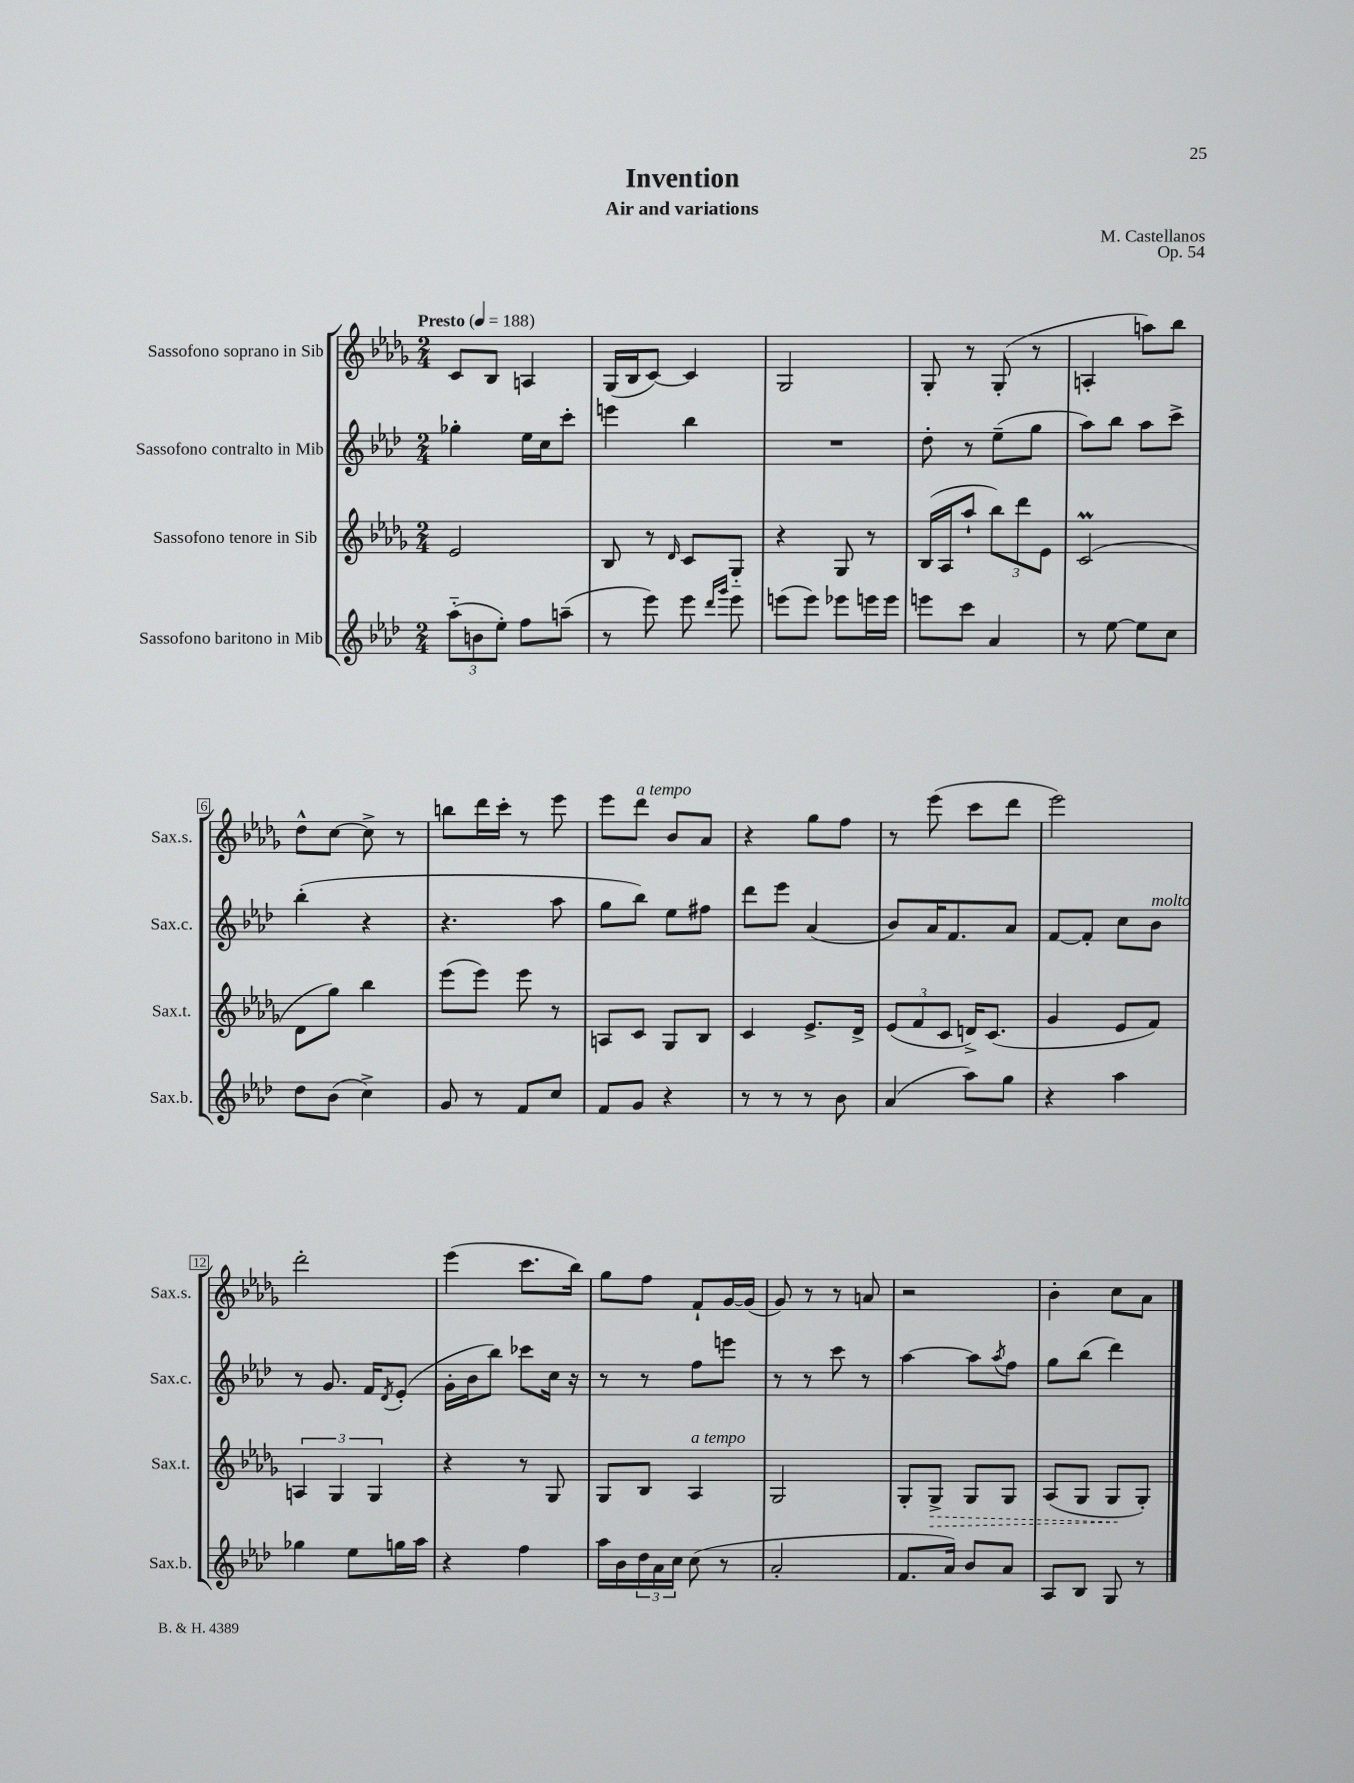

**kern	**kern	**kern	**kern
*staff4	*staff3	*staff2	*staff1
*clefG2	*clefG2	*clefG2	*clefG2
*k[b-e-a-d-]	*k[b-e-a-d-g-]	*k[b-e-a-d-]	*k[b-e-a-d-g-]
*M2/4	*M2/4	*M2/4	*M2/4
*MM188	*MM188	*MM188	*MM188
(12aa-'~	2e-	4gg-'	8c
12b	.	.	.
.	.	.	8B-
12ee-')	.	.	.
8ff	.	16ee-	4A
.	.	16cc	.
(8aa~	.	8ccc'	.
=	=	=	=
8r	8B-	4eee	(16G-
.	.	.	16B-
8eee-)	8r	.	[8c)
.	16qqd-	.	.
8eee-	8c	4bb-	4c]
16qqddd-	.	.	.
16qqggg	.	.	.
8eee-	8G-'~	.	.
=	=	=	=
(8eee	4r	2r	2G-
8eee)	.	.	.
8eee-	8G-	.	.
16eee	8r	.	.
16eee	.	.	.
=	=	=	=
8eee	(16B-	8dd-'	8G-'
.	16A-	.	.
8ccc	8aa-`	8r	8r
4a-	12bb-)	(8ee-~	(8G-'
.	12ddd-	.	.
.	.	8gg	8r
.	12e-	.	.
=	=	=	=
8r	(2c	8aa-)	4A'
[8ee-	.	8bb-	.
8ee-]	.	8aa-	8aa)
8cc	.	8ccc^	8bb-
=	=	=	=
8dd-	8d-	(4bb-'	8dd-^^
(8b-	8gg-)	.	[8cc
4cc^)	4bb-	4r	8cc^]
.	.	.	8r
=	=	=	=
8g	(8eee-	4.r	8bb
8r	8eee-)	.	16ddd-
.	.	.	16ccc'
8f	8eee-	.	8r
8cc	8r	8aa-	8eee-
=	=	=	=
8f	8A	8gg	8eee-
8g	8c	8bb-)	8ddd-
4r	8G-	8ee-	8b-
.	8B-	8ff#	8a-
=	=	=	=
8r	4c	8ddd-	4r
8r	.	8eee-	.
8r	8.e-^	(4a-	8gg-
8b-	.	.	8ff
.	16d-^	.	.
=	=	=	=
(4a-	(12e-	8b-)	8r
.	12f	.	.
.	.	16a-	(8eee-
.	12c	.	.
.	.	8.f	.
8aa-)	16d^)	.	8ccc
.	(8.c	.	.
8gg	.	8a-	8ddd-
=	=	=	=
4r	4g-	[8f	2eee-)
.	.	8f']	.
4aa-	8e-	8cc	.
.	8f)	8b-	.
=	=	=	=
4gg-	6A	8r	2ddd-'
.	.	8.g	.
.	6G-	.	.
8ee-	.	.	.
.	.	16f	.
.	6G-	.	.
.	.	8qd-	.
16gg	.	(8e-'	.
16aa-	.	.	.
=	=	=	=
4r	4r	16g'	(4eee-
.	.	16b-	.
.	.	8bb-)	.
4ff	8r	8ccc-	8.ccc
.	8G-	16cc	.
.	.	16r	16bb-)
=	=	=	=
16aa-	8G-	8r	8gg-
16b-	.	.	.
24dd-	8B-	8r	8ff
24a-	.	.	.
24cc	.	.	.
(8cc	4A-	8ff	8f`
8r	.	8eee	[16g-
.	.	.	(16g-]
=	=	=	=
2a-'	2G-	8r	8g-)
.	.	8r	8r
.	.	8ccc	8r
.	.	8r	8a
=	=	=	=
8.f	8G-'	[4aa-	2r
.	8G-^	.	.
16a-)	.	.	.
8b-	8G-	8aa-]	.
.	.	8qaa-	.
8a-	8G-	8ff	.
=	=	=	=
8A-	(8A-	8gg	4b-'
8B-	8G-	(8bb-	.
8G	8G-	4ddd-)	8cc
8r	8G-')	.	8a-
==	==	==	==
*-	*-	*-	*-
